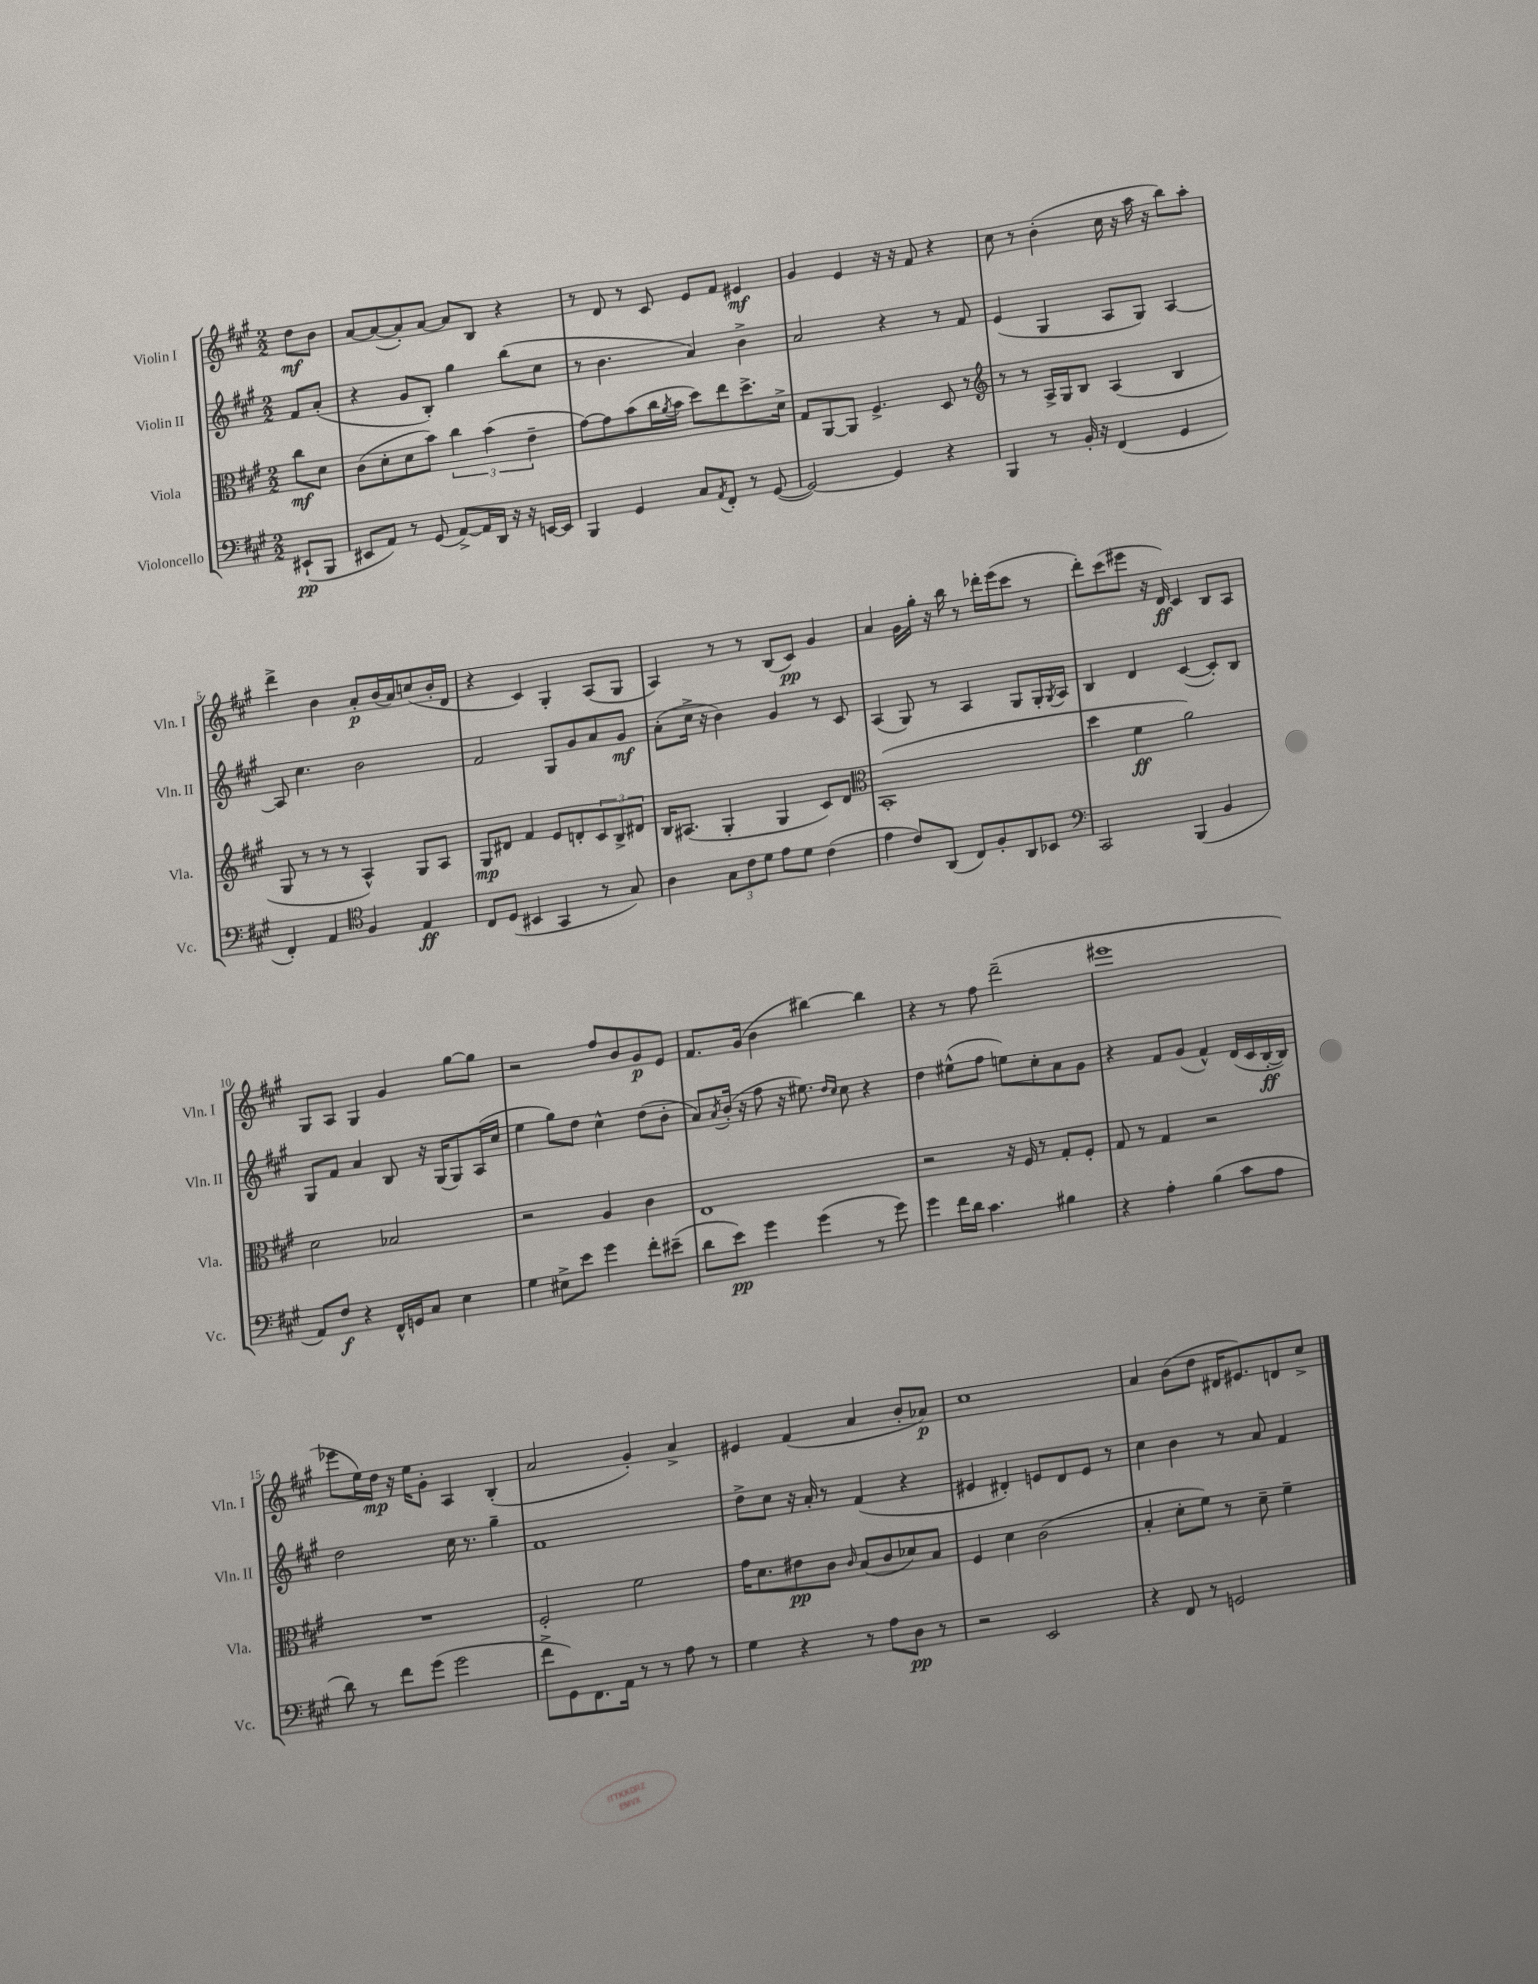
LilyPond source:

<<
\new StaffGroup <<
\new Staff = "s0" \with { instrumentName = "Violin I" shortInstrumentName = "Vln. I" } {
    \clef treble \key a \major \numericTimeSignature \time 2/2 \partial 4
    d''8\mf b'8 |
    a'8~ a'8~( a'8-.) a'8~ a'8 b8 r4 |
    r8 d'8 r8 cis'8 e'8 fis'8 eis'4\mf |
    gis'4 e'4 r16 r16 fis'8 r4 |
    cis''8 r8 b'4-.( cis''16 r16 a''16 r16 b''8) a''8-. |
    d'''4-> b'4 a'8-.\p b'16( a'16) c''8( b'16-. d'16 |
    r4 cis'4) gis4-. a8( gis8 |
    a4) r8 r8 b8( cis'8\pp) gis'4 |
    a'4 gis'16 gis''16-. r16 b''16 r8 des'''16-. e'''16( cis'''8 r8 |
    d'''8-.) cis'''8( eis'''8 r16 d'16\ff) cis'4 b8 a8 |
    gis8 a8 gis4 gis'4 gis''8~ gis''8 |
    r2 fis''8 b'8 gis'8\p e'8 |
    fis'8. gis'16( b'4 bis''4~) bis''4 |
    r4 r8 fis''8 d'''2--( |
    eis'''1 |
    ees'''8 e''16) d''16\mp r16 e''16 gis'8-. a4 b4-.( |
    a'2 gis'4-.) a'4-> |
    eis'4 fis'4( a'4 b'8-. aes'8\p) |
    cis''1 |
    a'4 b'8( d''8 dis'16 eis'8.) d'8 cis''8-> \bar "|." |
}
\new Staff = "s1" \with { instrumentName = "Violin II" shortInstrumentName = "Vln. II" } {
    \clef treble \key a \major \numericTimeSignature \time 2/2 \partial 4
    fis'8 a'8-.( |
    r4 gis'8 b8-.) gis''4 b''8( cis''8 |
    r8 b'4. a'4) b'4-> |
    a'2 r4 r8 fis'8 |
    e'4( gis4 a8 gis8) a4~ |
    a8 cis''4. b'2 |
    fis'2 gis8 gis'8 a'8 gis'8\mf |
    a'8-.( cis''16-> r16 b'4) gis'4 r8 cis'8 |
    a4( gis8) r8 a4 gis8 gis16-. \acciaccatura { gis8 } a16 |
    b4 d'4 cis'4~( cis'8-.) b8 |
    gis8 fis'8 a'4 b8 r16 gis16( gis8) a16( cis''16 |
    e''4 gis''8) d''8 cis''4-^ d''8( b'8-. |
    a'8) \acciaccatura { a'8 } b'16-.( r16 fis''8 r16 eis''8.) \grace { d''16 cis''16 } cis''8 r4 |
    d''4 eis''8-^( fis''8 e''8) cis''8-. a'8 gis'8 |
    r4 fis'8 gis'8( fis'4-^) d'16( cis'16 b16~-.\ff b16) |
    d''2 cis''16 r8. gis''4-- |
    fis'1 |
    d''8-> cis''8 r16 a'16-. r8 fis'4( r4 |
    eis'4 dis'4-.) e'8 dis'8 e'8 r8 |
    cis''4 b'4 r8 a'8 fis'4 \bar "|." |
}
\new Staff = "s2" \with { instrumentName = "Viola" shortInstrumentName = "Vla." } {
    \clef alto \key a \major \numericTimeSignature \time 2/2 \partial 4
    cis''8\mf d'8 |
    cis'8( d'8-. d'8 b'8) \tuplet 3/2 { cis''4 b'4( e'4-- } |
    gis'8~) gis'8 b'8( cis''16 \acciaccatura { a'8 } b'16 d''8) e''8 d''8.-> d'16-> |
    gis8 a,8~ a,8 fis4.-> d8 r8 |
    \clef treble r8 r8 a16-> gis16 b8 a4( b4 |
    gis8 r8 r8 r8 a4-^) gis8 a8 |
    gis8\mp dis'8 fis'4 e'8 d'8-. \tuplet 3/2 { cis'8 b8-> dis'8 } |
    b16 ais8.( gis4-. gis4 cis'8) d'8 |
    \clef alto b,1-.( |
    d''4 fis'4\ff a'2) |
    d'2 bes2 |
    r2 a4 cis'4 |
    e1 |
    r2 r16 fis16 r8 gis8-. fis8-. |
    gis8 r8 gis4 r2 |
    R1 |
    fis2-. fis'2 |
    gis'16 d'8. eis'8\pp cis'8 \grace { cis'16 } b8( cis'8 des'8) b8 |
    fis4 d'4 cis'2( |
    b4-. d'8-. fis'8) r8 d'8-- fis'4-- \bar "|." |
}
\new Staff = "s3" \with { instrumentName = "Violoncello" shortInstrumentName = "Vc." } {
    \clef bass \key a \major \numericTimeSignature \time 2/2 \partial 4
    eis,8-!\pp( b,,8 |
    eis,8 a,8) r8 gis,8( a,8~->) a,16 d,16 r16 r16 e,16~ e,16 |
    b,,4 gis,4 cis8 \acciaccatura { a,8 } fis,8-. r8 gis,8~( |
    gis,2~) gis,4 r4 |
    b,,4 r8 b,16-. r16 fis,4( gis,4 |
    fis,4-.) a,4 \clef tenor fis4 e4\ff |
    cis8 d8( bis,4 gis,4 r8 gis8) |
    a4 \tuplet 3/2 { gis8 cis'8 d'8 } e'8 d'8 cis'4( |
    e'4 cis'8) a,8( cis8) fis8-. a,8 bes,8 |
    \clef bass cis,2 b,,4( b,4 |
    a,8) fis8\f r4 fis,16-^ g,16 cis8 e4 |
    gis4 eis8-> e'8 gis'4 fis'8-. eis'8--( |
    d'8 e'8\pp) gis'4 gis'4( r8 gis'8) |
    gis'4 fis'16 d'16 cis'4. bis4 |
    r4 a4-. b4( cis'8 a8 |
    d'8) r8 fis'8 gis'8( gis'2 |
    fis'8-> gis,8) fis,8. a,16 r8 r8 a8 r8 |
    gis4 r4 r8 a8 d8\pp r8 |
    r2 e,2 |
    r4 fis,8 r8 g,2 \bar "|." |
}
>>
>>
